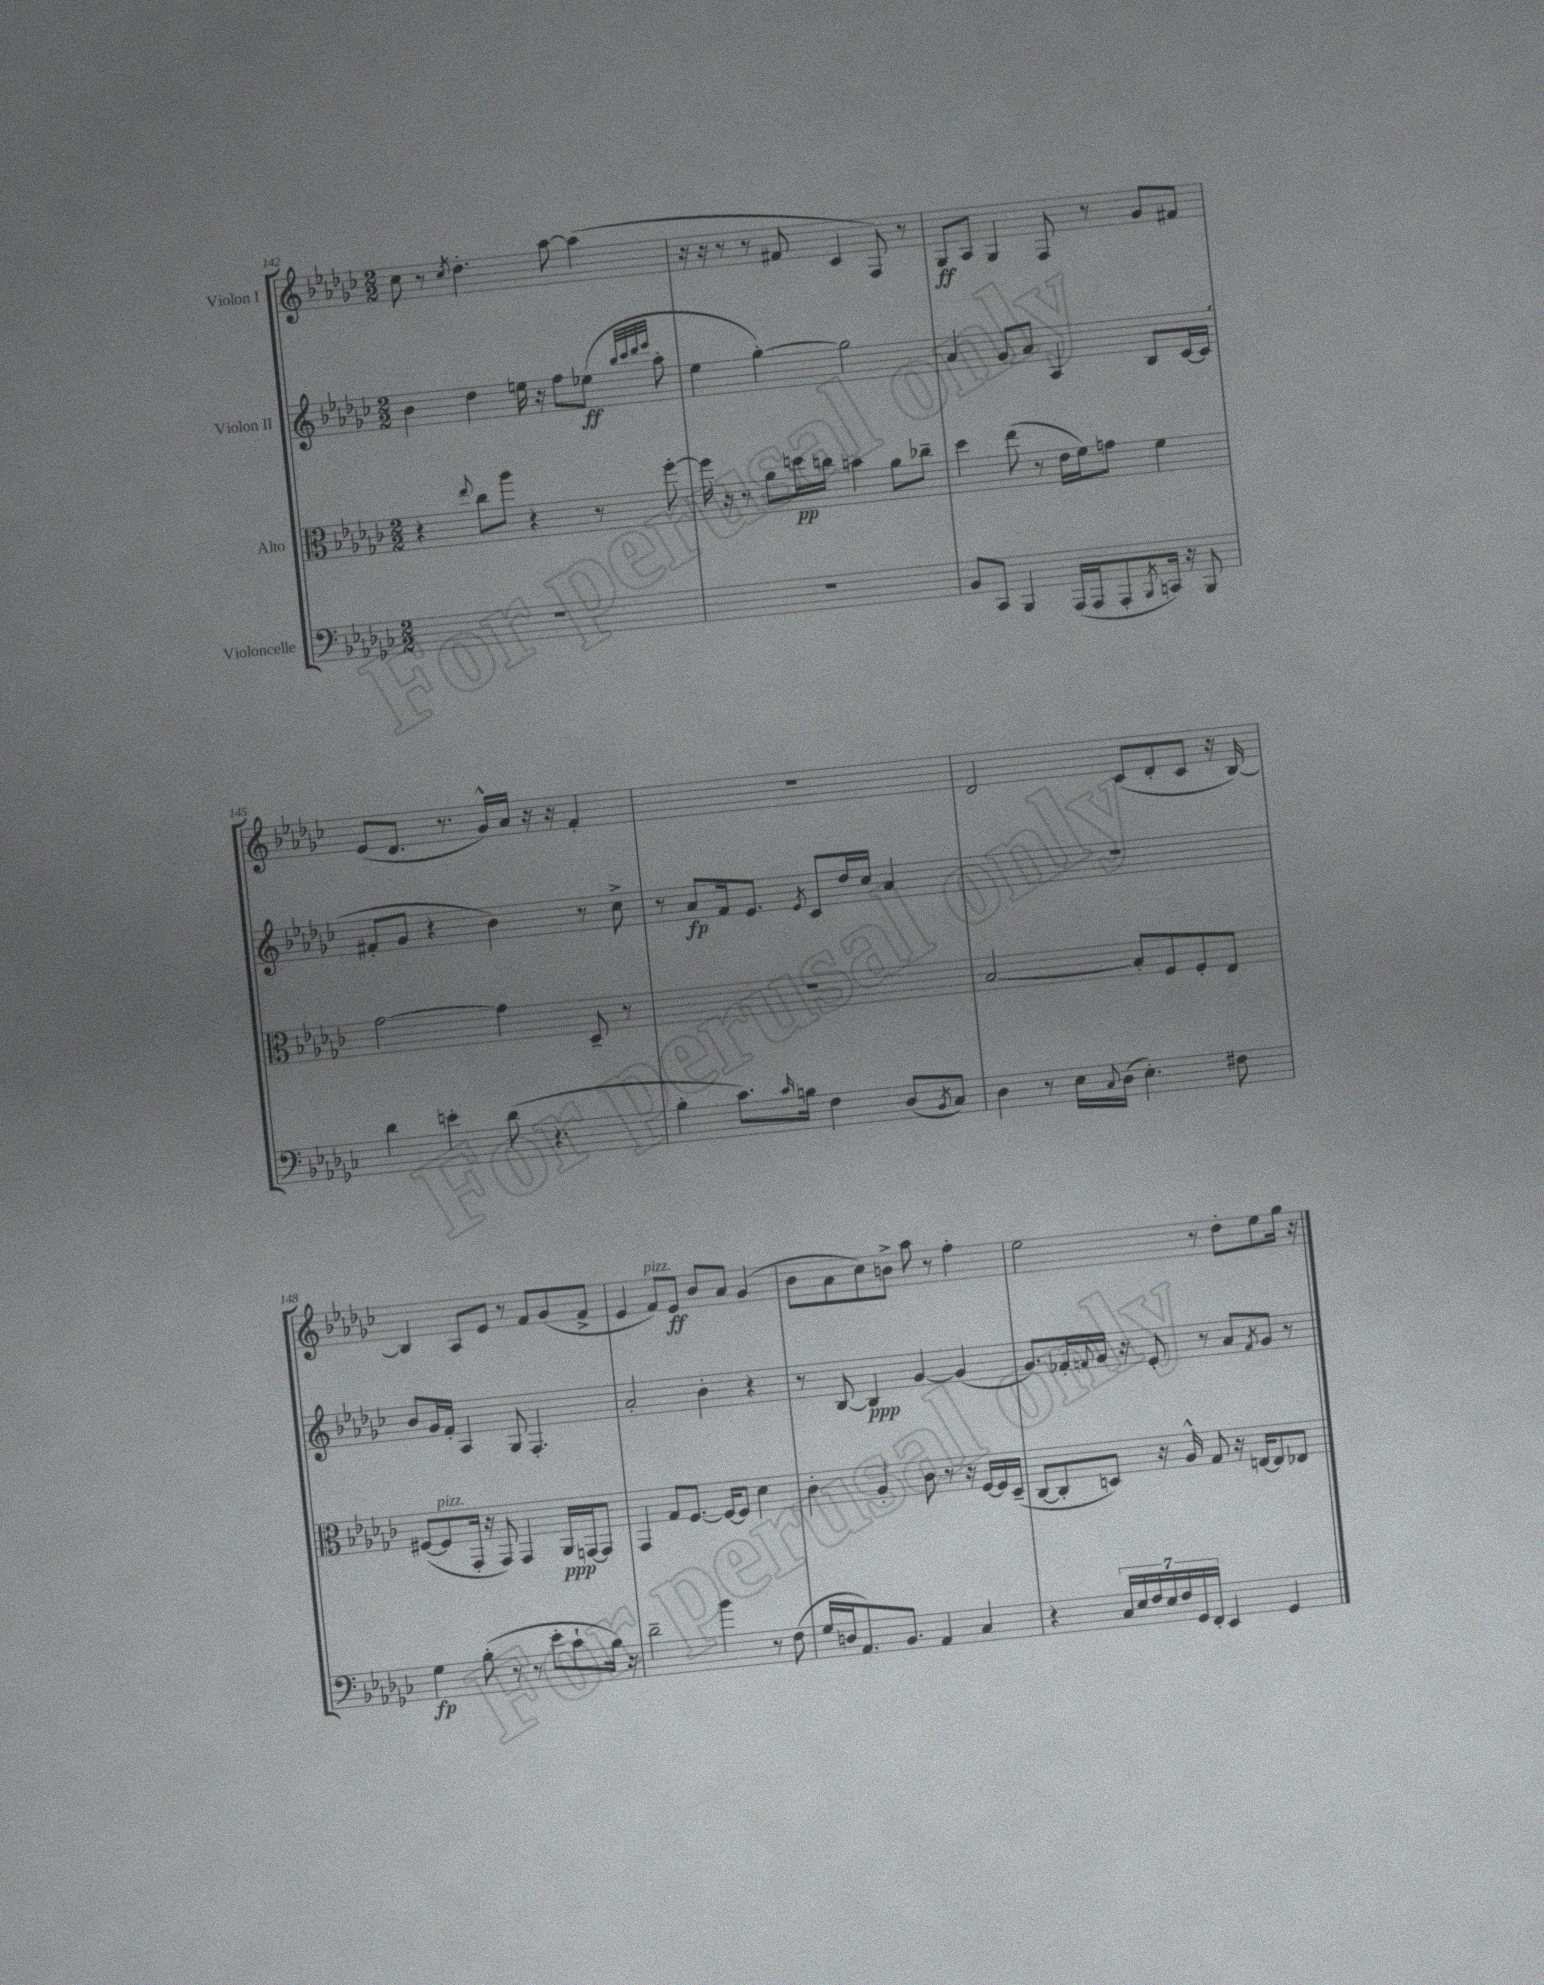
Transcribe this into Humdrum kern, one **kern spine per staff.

**kern	**dynam	**kern	**dynam	**kern	**dynam	**kern	**dynam
*part4	*part4	*part3	*part3	*part2	*part2	*part1	*part1
*staff4	*staff4	*staff3	*staff3	*staff2	*staff2	*staff1	*staff1
*I"Violoncelle	*	*I"Alto	*	*I"Violon II	*	*I"Violon I	*
*clefF4	*	*clefC3	*	*clefG2	*	*clefG2	*
*k[b-e-a-d-g-c-]	*	*k[b-e-a-d-g-c-]	*	*k[b-e-a-d-g-c-]	*	*k[b-e-a-d-g-c-]	*
*M2/2	*	*M2/2	*	*M2/2	*	*M2/2	*
=142	=142	=142	=142	=142	=142	=142	=142
1r	.	4r	.	4b-\	.	8cc-\	.
.	.	.	.	.	.	8r	.
.	.	8qqee-/	.	.	.	8qcc-/	.
.	.	8cc-\L	.	4dd-\	.	4.dd-'\	.
.	.	8aa-\J	.	.	.	.	.
.	.	4r	.	16een\	.	.	.
.	.	.	.	16r	.	.	.
.	.	.	.	8ff\L	.	[8aa-\	.
.	.	8r	.	(8ee-X\J	ff	(4aa-\]	.
.	.	.	.	32qqbb-/LLL	.	.	.
.	.	.	.	32qqccc-/	.	.	.
.	.	.	.	32qqddd-/	.	.	.
.	.	.	.	32qqeee-/JJJ	.	.	.
.	.	[8ff'\	.	8aa-'\	.	.	.
=143	=143	=143	=143	=143	=143	=143	=143
1r	.	16ff\]	.	4ee-\	.	16r	.
.	.	16r	.	.	.	16r	.
.	.	8r	.	.	.	8r	.
.	.	8a-\L	.	[4gg-'\)	.	8r	.
.	.	16ddn\L	pp	.	.	8f#X/	.
.	.	16ccn\JJ	.	.	.	.	.
.	.	4bn\	.	2gg-\]	.	4c-/	.
.	.	8a-\L	.	.	.	8F/)	.
.	.	8cc-X~\J	.	.	.	8r	.
=144	=144	=144	=144	=144	=144	=144	=144
8BB-/L	.	4dd-\	.	4a-/	.	8G-/L	ff
8CC-/J	.	.	.	.	.	8A-/J	.
4BBB-/	.	(8ee-\	.	8g-/L	.	4G-/	.
.	.	8r	.	8a-/J	.	.	.
(16AAA-/LL	.	16e-\LL	.	4A-/	.	8F/	.
16AAA-/J	.	16f\J)	.	.	.	.	.
8AAA-'/	.	8gn\J	.	.	.	8r	.
8qBBB-/	.	.	.	.	.	.	.
16CCn/Jk)	.	4f\	.	8B-/L	.	8g-/L	.
16r	.	.	.	.	.	.	.
8BBB-/	.	.	.	[16c-/L	.	8f#X/J	.
.	.	.	.	(16c-/JJ]	.	.	.
!!LO:LB:g=z
=145	=145	=145	=145	=145	=145	=145	=145
4d-\	.	[2g-\	.	8f#X'/L	.	(8e-/L	.
.	.	.	.	8g-/J	.	8.d-/J	.
4en'\	.	.	.	4r	.	.	.
.	.	.	.	.	.	8.r	.
(8d-\	.	4g-\]	.	4b-\)	.	16g-^^/LL)	.
.	.	.	.	.	.	16a-/JJ	.
4.r	.	.	.	.	.	16r	.
.	.	.	.	.	.	16r	.
.	.	8D-~/	.	8r	.	4f'/	.
.	.	8r	.	8cc-^\	.	.	.
=146	=146	=146	=146	=146	=146	=146	=146
4B-'\	.	1r	.	8r	.	1r	.
.	.	.	.	8a-/L	fp	.	.
8.c-\L)	.	.	.	16f/k	.	.	.
.	.	.	.	8.e-/J	.	.	.
16qqc-/	.	.	.	.	.	.	.
16Bn\Jk	.	.	.	.	.	.	.
.	.	.	.	8qe-/	.	.	.
4F\	.	.	.	8c-/L	.	.	.
.	.	.	.	16dd-/L	.	.	.
.	.	.	.	16cc-/JJ	.	.	.
(8D-/L	.	.	.	4a-/	.	.	.
8qBB-/	.	.	.	.	.	.	.
8C-/J)	.	.	.	.	.	.	.
=147	=147	=147	=147	=147	=147	=147	=147
4D-\	.	[2B-/	.	1r	.	2d-/	.
8r	.	.	.	.	.	.	.
16E-\LL	.	.	.	.	.	.	.
8qqC-/	.	.	.	.	.	.	.
(16D-\JJ	.	.	.	.	.	.	.
4.E-'\)	.	8B-'/L]	.	.	.	(8c-/L	.
.	.	8F/	.	.	.	8d-'/	.
.	.	8F'/	.	.	.	8c-/J	.
8F#X\	.	8E-/J	.	.	.	16r	.
.	.	.	.	.	.	[16B-/)	.
!!LO:LB:g=z
=148	=148	=148	=148	=148	=148	=148	=148
4G-\	fp	([8F#X/L	.	8b-/L	.	4B-/]	.
!	!	!LO:TX:a:i:t=pizz.	!	!	!	!	!
.	.	8F#/]	.	16g-/L	.	.	.
.	.	.	.	16f'/JJ	.	.	.
(8B-'\	.	16GG-'/Jk	.	4A-/	.	8A-/L	.
.	.	16r	.	.	.	.	.
8r	.	8GG-/)	.	.	.	8e-/J	.
8r	.	4GG-/	.	8G-/	.	8r	.
8e-'\L	.	.	.	4.F'/	.	8f/L	.
8c-`\	.	16AA-/LL	ppp	.	.	(8g-/	.
.	.	[16GGn/J	.	.	.	.	.
16B-\Jk)	.	8GG/J]	.	.	.	8f^/J	.
16r	.	.	.	.	.	.	.
=149	=149	=149	=149	=149	=149	=149	=149
2d-~\	.	4GG-/	.	2a-'/	.	4e-/	.
!	!	!	!	!	!	!LO:TX:a:i:t=pizz.	!
.	.	8G-/L	.	.	.	8f/L)	.
.	.	[8.F/J	.	.	.	8e-/J	ff
4b-\	.	.	.	4b-'\	.	8b-/L	.
.	.	16F/KL_	.	.	.	.	.
.	.	8F/J]	.	.	.	8a-/J	.
8r	.	4d-\	.	4r	.	(4g-/	.
(8F\	.	.	.	.	.	.	.
=150	=150	=150	=150	=150	=150	=150	=150
16G-/LL	.	4c-'\	.	8r	.	8b-\L	.
16Dn/J	.	.	.	.	.	.	.
8.AA-/)	.	.	.	[8B-/	.	8a-\	.
.	.	4A-'/	.	4B-/]	ppp	8cc-\)	.
8.BB-/J	.	.	.	.	.	.	.
.	.	.	.	.	.	8bn^\J	.
4AA-/	.	8c-\	.	[4g-/	.	8aa-\	.
.	.	8r	.	.	.	8r	.
4C-/	.	16r	.	(4g-/]	.	4ff'\	.
.	.	[16F/LL	.	.	.	.	.
.	.	16F/]	.	.	.	.	.
.	.	(16D-~/JJ	.	.	.	.	.
=151	=151	=151	=151	=151	=151	=151	=151
4r	.	[8C-/L	.	8.g-/L)	.	2ee-\	.
.	.	8C-'/]	.	.	.	.	.
.	.	.	.	16f-X'/L	.	.	.
.	.	.	.	8qqfn/	.	.	.
28C-/LL	.	8Dn/J)	.	16g-/JJ	.	.	.
28E-/	.	.	.	.	.	.	.
.	.	.	.	16r	.	.	.
28F/	.	.	.	.	.	.	.
28E-/	.	.	.	.	.	.	.
.	.	16r	.	8e-'/	.	.	.
28F/	.	.	.	.	.	.	.
28GG-/	.	.	.	.	.	.	.
.	.	16A-^^/	.	.	.	.	.
28FF'/JJ	.	.	.	.	.	.	.
4EE-/	.	8G-/	.	8r	.	8r	.
.	.	16r	.	8a-/L	.	8dd-'\L	.
.	.	[16En/KL	.	.	.	.	.
.	.	.	.	8qf/	.	.	.
4GG-/	.	8E/]	.	8g-/J	.	8ee-\	.
.	.	8E-X/J	.	8r	.	16gg-\Jk	.
.	.	.	.	.	.	16r	.
==	==	==	==	==	==	==	==
*-	*-	*-	*-	*-	*-	*-	*-
